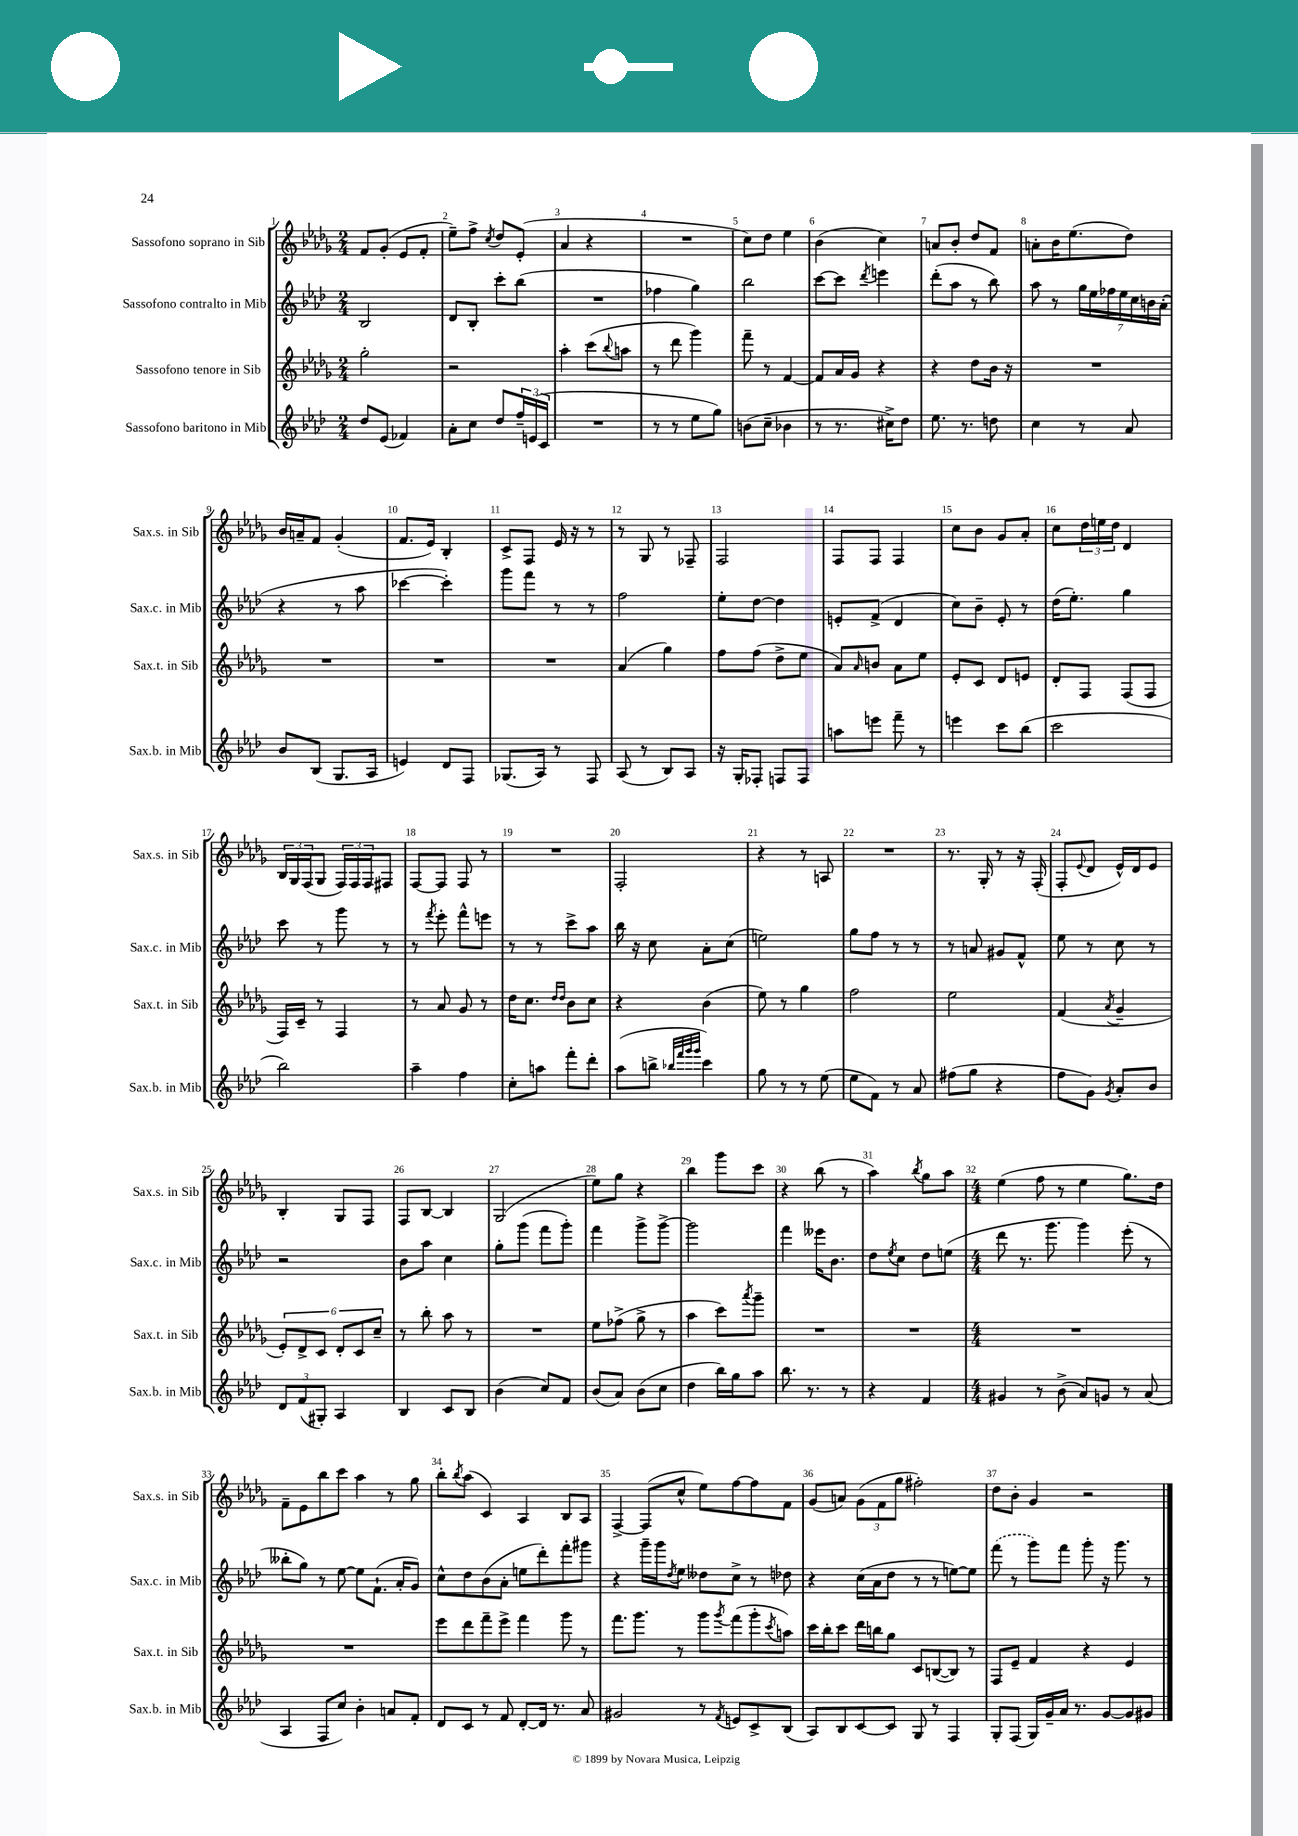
<<
\new StaffGroup <<
\new Staff = "s0" \with { instrumentName = "Sassofono soprano in Sib" shortInstrumentName = "Sax.s. in Sib" } {
    \clef treble \key des \major \numericTimeSignature \time 2/4
    f'8 ges'8-.( ees'8 f'8-. |
    ees''8--) f''8-> \acciaccatura { c''8 } des''8 ees'8-.( |
    aes'4 r4 |
    R2 |
    c''8) des''8 ees''4 |
    bes'4( c''4) |
    a'8 bes'8-. des''8 f'8 |
    a'8-. bes'16 ees''8.( des''8) |
    bes'16 a'16-- f'8 ges'4-.( |
    f'8. ees'16) bes4-. |
    c'8-> f8 ees'16 r16 r8 |
    r8 ges8 r8 fes8-- |
    f2 |
    f8 f8 f4 |
    c''8 bes'8 ges'8 aes'8-. |
    c''8 \tuplet 3/2 { des''16 e''16 des''16 } des'4 |
    \tuplet 3/2 { bes16 ges16 f16( } ges8 \tuplet 3/2 { f16) f16 f16 } fis8 |
    f8~ f8 f8 r8 |
    R2 |
    f2-. |
    r4 r8 a8 |
    R2 |
    r8. ges16-. r8 r16 f16-.( |
    f8-. \appoggiatura { ees'8 } des'8 ees'16-^) des'16 ees'8 |
    bes4-. ges8 f8 |
    f8 bes8~ bes4 |
    ges2( |
    ees''8) ges''8 r4 |
    bes''4 ges'''8 c'''8 |
    r4 bes''8( r8 |
    aes''4) \acciaccatura { bes''8 } ges''8 aes''8 |
    \numericTimeSignature \time 4/4 ees''4( f''8 r8 ees''4 ges''8.) des''16 |
    f'8-- ees'8 bes''8 c'''8 aes''4 r8 ges''8 |
    bes''8-. \acciaccatura { bes''8 } aes''8( c'4) aes4 bes8 aes8 |
    f4~-> f8( c''8-^ ees''8) f''8~ f''8 f'8 |
    ges'8( a'8) \tuplet 3/2 { ges'8( f'8 ges''8 } fis''2-.) |
    des''8 bes'8-. ges'4 r2 \bar "|." |
}
\new Staff = "s1" \with { instrumentName = "Sassofono contralto in Mib" shortInstrumentName = "Sax.c. in Mib" } {
    \clef treble \key aes \major \numericTimeSignature \time 2/4
    bes2 |
    des'8 bes8-. c'''8-. bes''8( |
    R2 |
    fes''4 g''4) |
    bes''2 |
    c'''8~ c'''8 \acciaccatura { des'''8 } e'''4 |
    des'''8-.( aes''8 r8 bes''8) |
    aes''8 r8 \tuplet 7/4 { g''16 ees''16 fes''16 ees''16 c''16 b'16 aes'16-.( } |
    r4 r8 aes''8 |
    ces'''4~ ces'''4-.) |
    g'''8 f'''8 r8 r8 |
    f''2 |
    ees''8-. des''8~ des''4 |
    e'8-. f'8->( des'4 |
    c''8) bes'8-- ees'8-. r8 |
    des''16( ees''8.-.) g''4 |
    c'''8 r8 g'''8 r8 |
    r8 \acciaccatura { f'''8 } ees'''8-. f'''8-^ e'''8 |
    r8 r8 c'''8-> aes''8 |
    bes''16 r16 c''8 aes'8-. c''8( |
    e''2) |
    g''8 f''8 r8 r8 |
    r8 a'8 gis'8 f'8-^ |
    ees''8 r8 c''8 r8 |
    r2 |
    bes'8 aes''8 c''4 |
    g''8-. g'''8( f'''8 g'''8-.) |
    f'''4 g'''8-> g'''8~-> |
    g'''2 |
    f'''4 eeses'''16 bes'8. |
    des''8 \acciaccatura { ees''8 } c''8 des''8 e''8( |
    \numericTimeSignature \time 4/4 des'''8 r8. g'''8. g'''4) ees'''8-.( r8 |
    beses''8-. g''8) r8 ees''8~ ees''8 f'8.-!( aes'16-. g'8) |
    c''8-^ des''8 bes'8( aes'8-. e''8 des'''8-.) f'''8-. gis'''8 |
    r4 g'''16-- g'''16 \acciaccatura { des''8 } ees''8 deses''8 c''8-> r8 des''8 |
    r4 c''16( aes'16 des''8 r8 r8 e''8~) e''8 |
    \once \slurDashed f'''8( r8 g'''8) f'''8 g'''8-. r16 g'''8. r8 \bar "|." |
}
\new Staff = "s2" \with { instrumentName = "Sassofono tenore in Sib" shortInstrumentName = "Sax.t. in Sib" } {
    \clef treble \key des \major \numericTimeSignature \time 2/4
    ges''2-. |
    r2 |
    aes''4-. c'''8( \appoggiatura { bes''8 } a''8 |
    r8 des'''8 ges'''4) |
    f'''8-- r8 f'4~ |
    f'8 aes'16 ges'16 r4 |
    r4 des''8 bes'16 r16 |
    R2 |
    R2 |
    R2 |
    R2 |
    aes'4( ges''4) |
    f''8 f''8( des''8-> ees''8 |
    aes'8) \grace { aes'16 } b'8 aes'8 ees''8 |
    ees'8-. c'8 des'8 e'8 |
    des'8-. f8 f8( f8 |
    f16) c'16-- r8 f4 |
    r8 aes'8 ges'8 r8 |
    des''16 c''8. \grace { des''16 des''16 } bes'8 c''8 |
    r4 bes'4( |
    ees''8) r8 ges''4 |
    f''2 |
    ees''2 |
    f'4( \acciaccatura { aes'8 } ges'4-- |
    \tuplet 6/4 { ees'8-.) des'8-> c'8 des'8-. c'8 c''8-- } |
    r8 bes''8-. aes''8 r8 |
    R2 |
    ees''8 fes''8->( ges''8-> r8 |
    aes''4 c'''8) \acciaccatura { aes'''8 } ges'''8-- |
    R2 |
    R2 |
    \numericTimeSignature \time 4/4 R1 |
    R1 |
    ees'''8 des'''8 f'''8-- ees'''8-> f'''4 ges'''8 r8 |
    f'''8. ges'''8. r8 ges'''8 \acciaccatura { ges'''8 } f'''8( ges'''8-. \acciaccatura { c'''8 } a''8) |
    c'''16 bes''16-. c'''8 des'''16 b''16 ges''8 c'8 b8~( b8) r8 |
    f8 ees'8-- f'4 r4 ees'4 \bar "|." |
}
\new Staff = "s3" \with { instrumentName = "Sassofono baritono in Mib" shortInstrumentName = "Sax.b. in Mib" } {
    \clef treble \key aes \major \numericTimeSignature \time 2/4
    des''8 ees'8( fes'4) |
    aes'8-. c''8 des''8 \tuplet 3/2 { f''16-- e'16( c'16 } |
    R2 |
    r8 r8 ees''8 g''8) |
    b'8( c''8-- bes'4 |
    r8 r8. cis''16->) des''8 |
    ees''8. r8. d''8 |
    c''4 r8 aes'8 |
    bes'8 bes8( g8. aes16 |
    e'4) des'8 f8 |
    ges8.( aes16) r8 f8 |
    aes8( r8 bes8) aes8 |
    r16 g16-. fes8-. f8 f8 |
    a''8 e'''8 f'''8-- r8 |
    e'''4 c'''8 bes''8( |
    c'''2 |
    bes''2) |
    aes''4-- f''4 |
    c''8-. a''8 f'''8-. des'''8-. |
    aes''8( b''8-> \grace { bes''32 f'''32 g'''32 g'''32 } c'''4) |
    g''8 r8 r8 ees''8( |
    ees''8 f'8) r8 aes'8 |
    fis''8( g''8 r4 |
    f''8 g'8) \acciaccatura { g'8 } aes'8-. bes'8 |
    \tuplet 3/2 { des'8 f'8( gis8-.) } aes4 |
    bes4 c'8 bes8 |
    bes'4( c''8) f'8 |
    bes'8( aes'8) bes'8( c''8 |
    des''4 bes''16) g''16 aes''8 |
    bes''8. r8. r8 |
    r4 f'4 |
    \numericTimeSignature \time 4/4 gis'4 r8 bes'8->( aes'8) g'8 r8 aes'8( |
    aes4 f8 c''8) bes'4-. a'8 f'8-. |
    des'8 c'8 r8 f'8 des'8~-. des'16 r8. aes'8 |
    gis'2 r8 \acciaccatura { f'8 } e'8 c'8-> bes8( |
    aes8) bes8 c'8~ c'8 g8 r8 f4 |
    g8-. f8( g16) g'16-- aes'16 r8. g'8~ g'8 gis'8 \bar "|." |
}
>>
>>
\layout { \context { \Score \override BarNumber.break-visibility = ##(#f #t #t) barNumberVisibility = #all-bar-numbers-visible } }
